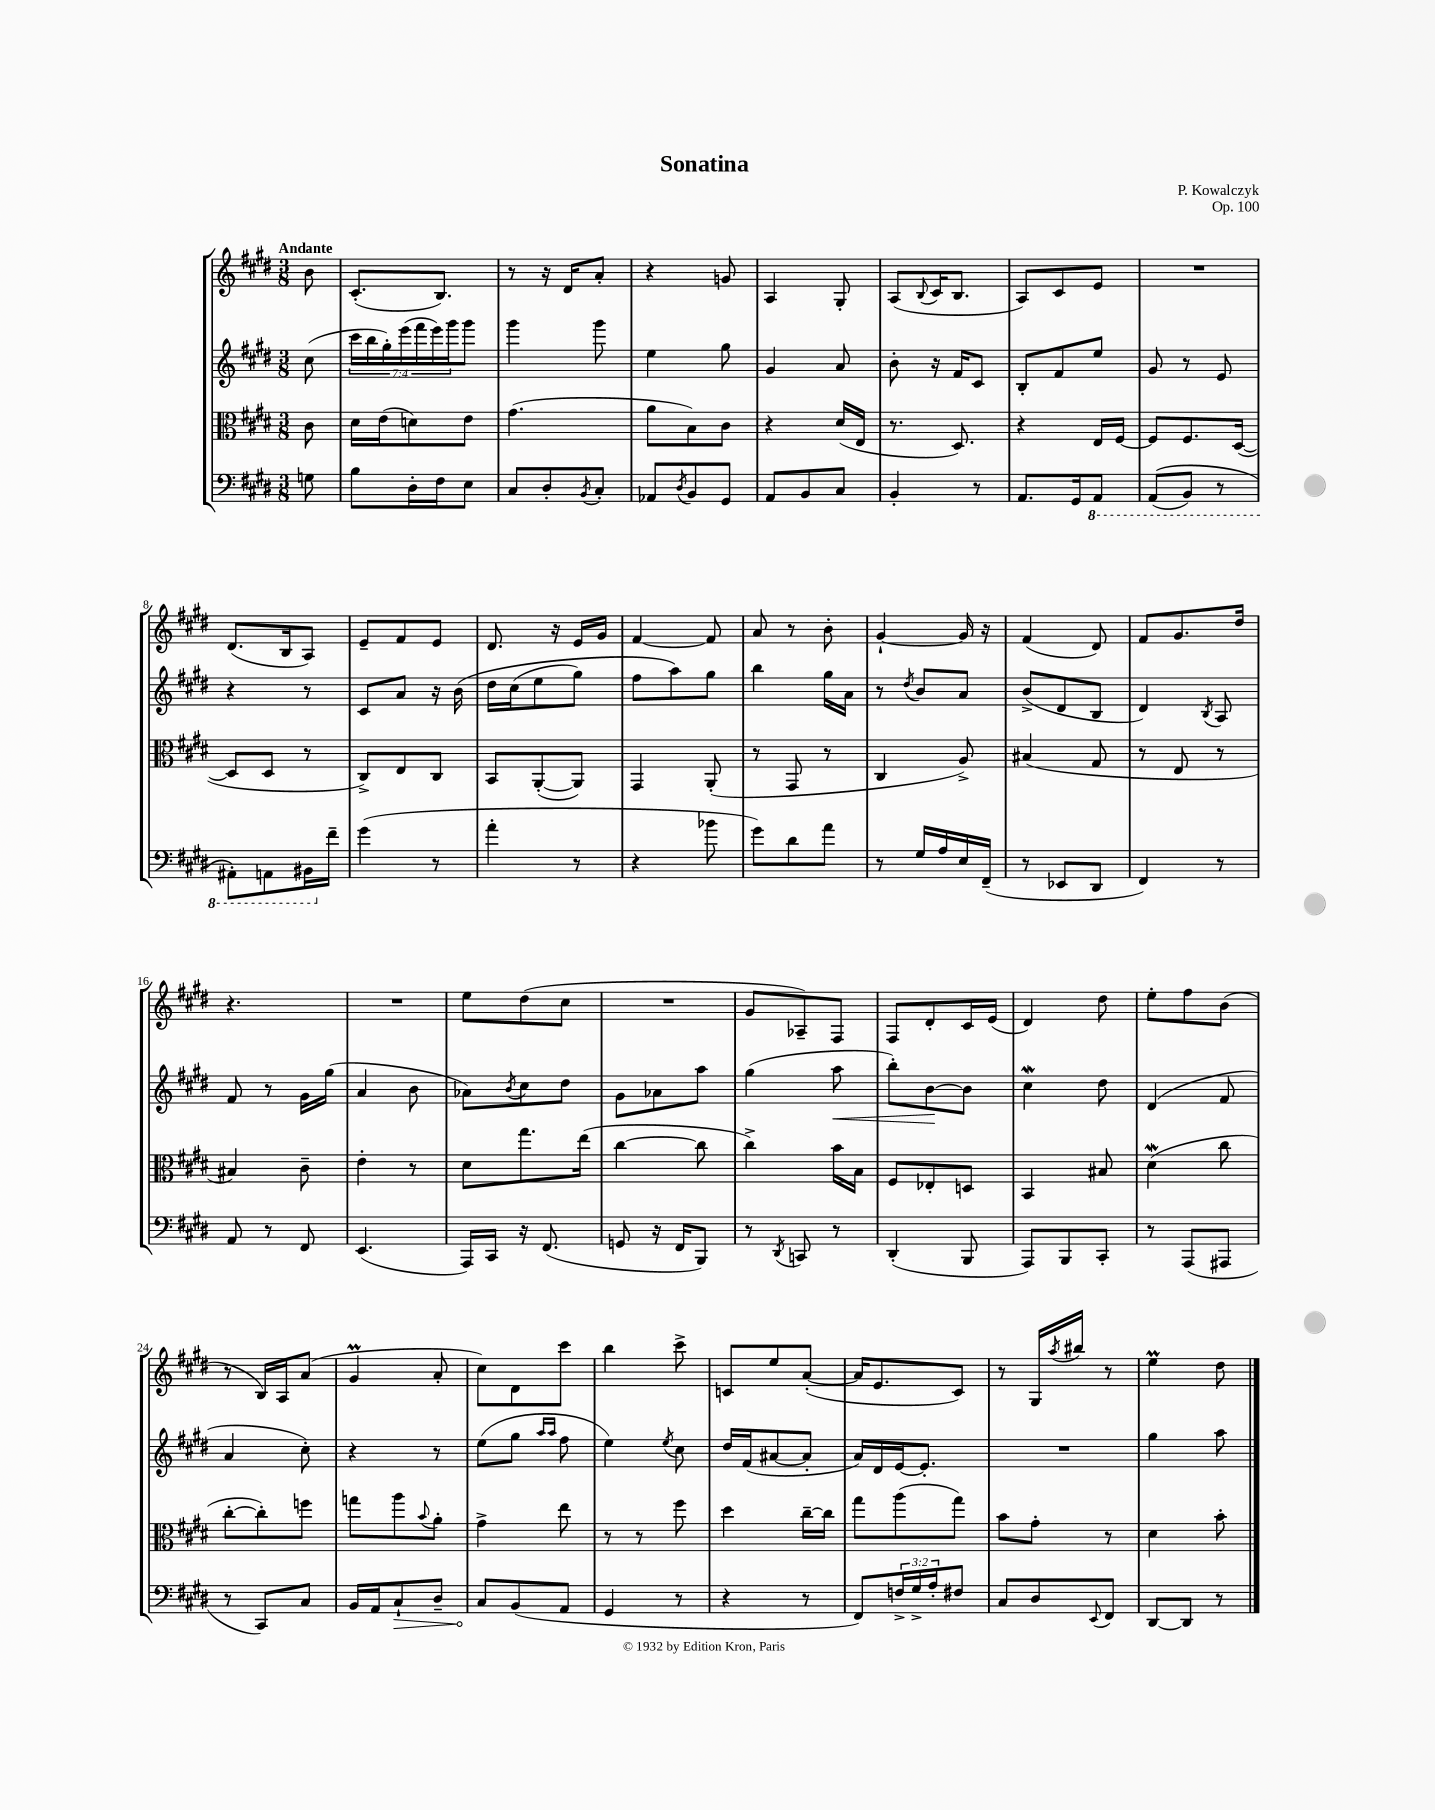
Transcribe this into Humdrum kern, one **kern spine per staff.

**kern	**kern	**kern	**kern
*staff4	*staff3	*staff2	*staff1
*clefF4	*clefC3	*clefG2	*clefG2
*k[f#c#g#d#]	*k[f#c#g#d#]	*k[f#c#g#d#]	*k[f#c#g#d#]
*M3/8	*M3/8	*M3/8	*M3/8
8G	8c#	(8cc#	8b
=	=	=	=
8B	16d#	28ccc#	(8.c#'
.	.	28bb	.
.	(16e	.	.
.	.	28gg#')	.
.	.	(28eee	.
16D#'	8d)	.	.
.	.	28fff#	.
.	.	28eee)	.
16F#	.	.	8.B)
.	.	28ggg#	.
8E	8e	8ggg#	.
=	=	=	=
8C#	(4.g#	4ggg#	8r
8D#'	.	.	16r
.	.	.	16d#
8qBB	.	.	.
8C#'	.	8ggg#	8a'
=	=	=	=
8AA-	8a	4ee	4r
8qD#	.	.	.
8BB	8B)	.	.
8GG#	8c#	8gg#	8g
=	=	=	=
8AA	4r	4g#	4A
8BB	.	.	.
8C#	(16d#	8a	8G#'
.	16E	.	.
=	=	=	=
4BB'	8.r	8b'	(8A
.	.	.	8qqB
.	.	16r	16c#
.	8.D#)	16f#	8.B
8r	.	8c#	.
=	=	=	=
8.AA	4r	8B'	8A)
.	.	8f#	8c#
16GG#	.	.	.
8AAA	16E	8ee	8e
.	[16F#	.	.
=	=	=	=
&((8AAA	8F#]	8g#	4.r
8BBB)	8.F#	8r	.
8r	.	8e	.
.	([16D#	.	.
=	=	=	=
8AAA#'&)	8D#]	4r	(8.d#
8AAA	8D#	.	.
.	.	.	16B
16BBB#	8r	8r	8A)
16f#~	.	.	.
=	=	=	=
(4g#	8C#^)	8c#	8e~
.	8E	8a	8f#
8r	8C#	16r	8e
.	.	&(16b	.
=	=	=	=
4a'	8BB	16dd#	8.d#
.	.	(16cc#	.
.	([8AA'	8ee	.
.	.	.	16r
8r	8AA])	8gg#)	16e
.	.	.	16g#
=	=	=	=
4r	4GG#	8ff#	[4f#
.	.	8aa&)	.
8b-	(8AA'	8gg#	8f#]
=	=	=	=
8g#)	8r	4bb	8a
8d#	8GG#	.	8r
8a	8r	16gg#	8b'
.	.	16a	.
=	=	=	=
8r	4C#	8r	[4g#`
.	.	8qdd#	.
16G#	.	8b	.
16A	.	.	.
16E	8A^)	8a	16g#]
(16FF#~	.	.	16r
=	=	=	=
8r	(4B#	(8b^	(4f#
8EE-	.	8d#	.
8DD#	8G#	8B	8d#)
=	=	=	=
4FF#)	8r	4d#)	8f#
.	8E	.	8.g#
.	.	8qB	.
8r	8r	8A	.
.	.	.	16dd#
=	=	=	=
8AA	4B#)	8f#	4.r
8r	.	8r	.
8FF#	8c#~	16g#	.
.	.	(16gg#	.
=	=	=	=
(4.EE	4e'	4a	4.r
.	8r	8b	.
=	=	=	=
16AAA)	8d#	8a-)	8ee
16CC#	.	.	.
.	.	8qb	.
16r	8.gg#	8cc#	(8dd#
(8.FF#	.	.	.
.	.	8dd#	8cc#
.	(16ee	.	.
=	=	=	=
8GG	[4cc#	8g#	4.r
16r	.	8a-	.
16FF#	.	.	.
8BBB)	8cc#]	8aa	.
=	=	=	=
8r	4cc#^)	(4gg#	8g#
8qDD#	.	.	.
8CC	.	.	8A-~)
8r	16b	8aa	8F#
.	16B	.	.
=	=	=	=
(4DD#'	8F#	8bb')	8F#
.	8E-'	[8b	8d#'
8BBB	8D	8b]	16c#
.	.	.	(16e
=	=	=	=
8AAA)	4BB	4cc#	4d#)
8BBB	.	.	.
8CC#'	8B#	8dd#	8dd#
=	=	=	=
8r	(4d#	(4d#	8ee'
(8AAA	.	.	8ff#
8AAA#	8cc#	8f#	(8b
=	=	=	=
8r	[8cc#'	4a	8r
8CC#)	8cc#'])	.	16B)
.	.	.	16A
8C#	8ff	8cc#')	(8a
=	=	=	=
16BB	8gg	4r	4g#
16AA	.	.	.
8C#`	8aa	.	.
.	8qqb	.	.
8D#~	8a'	8r	8a'
=	=	=	=
8C#	4g#^	(8ee	8cc#)
(8BB	.	8gg#	8d#
.	.	16qqaa	.
.	.	16qqaa	.
8AA	8ee	8ff#	8ccc#
=	=	=	=
4GG#	8r	4ee)	4bb
.	8r	.	.
.	.	8qee	.
8r	8ff#	8cc#	8ccc#^
=	=	=	=
4r	4dd#	16dd#	8c
.	.	(16f#	.
.	.	[8a#	8ee
8r	[16cc#~	8a#']	([8a'
.	16cc#]	.	.
=	=	=	=
8FF#)	8gg#	16a)	16a]
.	.	16d#	8.e
24F^	(8aa	[16e	.
24G#^	.	.	.
.	.	8.e']	.
24A'	.	.	.
8F#	8gg#)	.	8c#)
=	=	=	=
8C#	8b	4.r	8r
8D#	8g#'	.	16G#
.	.	.	8qaa
.	.	.	16bb#
8qqEE	.	.	.
8FF#	8r	.	8r
=	=	=	=
[8DD#	4d#	4gg#	4ee
8DD#]	.	.	.
8r	8b'	8aa	8dd#
==	==	==	==
*-	*-	*-	*-
